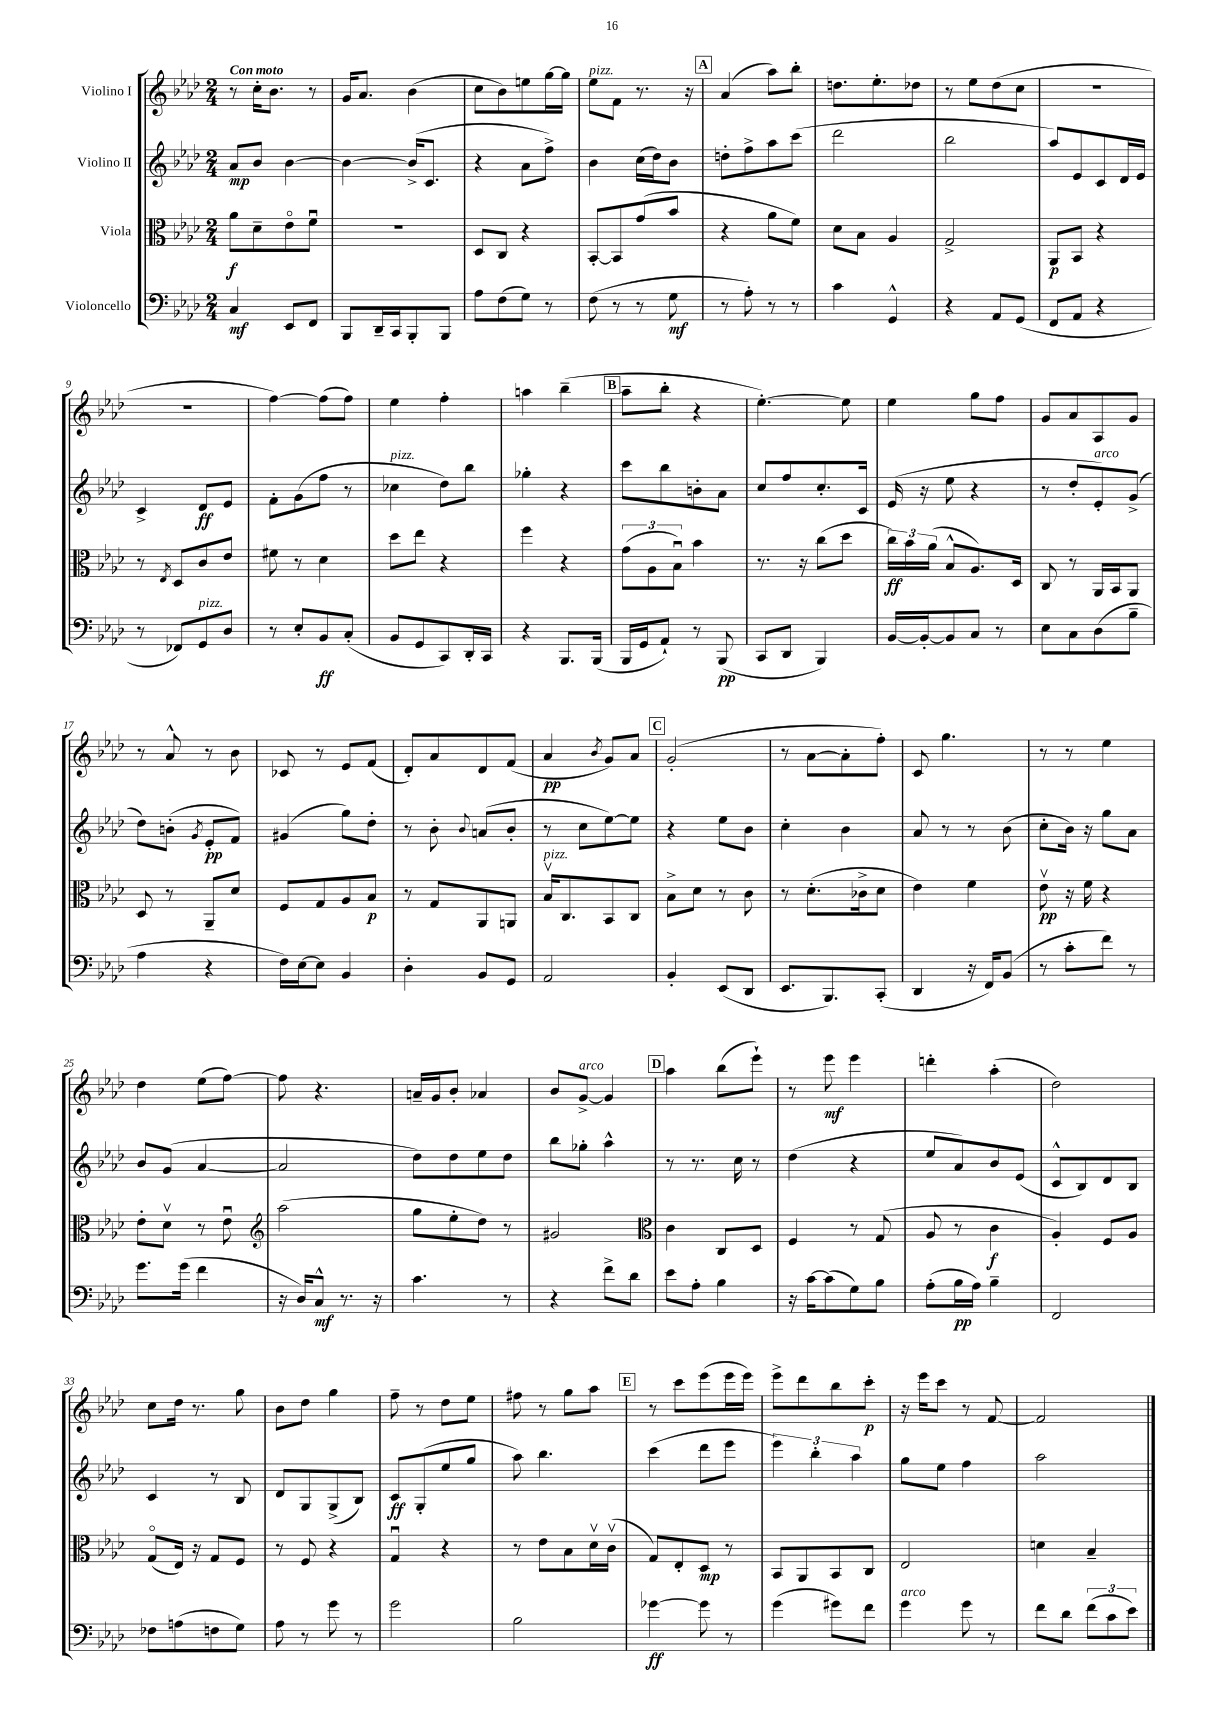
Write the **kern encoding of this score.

**kern	**kern	**kern	**kern
*staff4	*staff3	*staff2	*staff1
*clefF4	*clefC3	*clefG2	*clefG2
*k[b-e-a-d-]	*k[b-e-a-d-]	*k[b-e-a-d-]	*k[b-e-a-d-]
*M2/4	*M2/4	*M2/4	*M2/4
4C	8a-	8a-	8r
.	8d-~	8b-	16cc'
.	.	.	8.b-
8EE-	8e-o	[4b-	.
8FF	8fu	.	8r
=	=	=	=
8BBB-	2r	4b-_	16g
.	.	.	8.a-
16DD-~	.	.	.
16CC	.	.	.
8BBB-'	.	(16b-^]	(4b-
.	.	8.c	.
8BBB-	.	.	.
=	=	=	=
8A-	8D-	4r	8cc
(8F	8C	.	8b-)
8G)	4r	8a-	8ee
8r	.	8ff^)	[16gg
.	.	.	16gg]
=	=	=	=
(8F	[8BB-'	4b-	8ee-
8r	8BB-]	.	8f
8r	(8g	(16cc	8.r
.	.	16dd-)	.
8G	8b-	8b-	.
.	.	.	16r
=	=	=	=
8r	4r	8dd'	(4a-
8A-')	.	8ff^	.
8r	8a-	8aa-	8aa-)
8r	8f)	(8ccc	8bb-'
=	=	=	=
4c	8d-	2ddd-	8.dd
.	8B-	.	.
.	.	.	8.ee-'
4GG^^	4A-	.	.
.	.	.	8dd-
=	=	=	=
4r	2G^	2bb-	8r
.	.	.	8ee-
8AA-	.	.	(8dd-
(8GG	.	.	8cc
=	=	=	=
8FF	8AA-	8aa-)	2r
8AA-	8BB-	8e-	.
4r	4r	8c	.
.	.	16d-	.
.	.	16e-	.
=	=	=	=
8r	8r	4c^	2r
.	8qE-	.	.
8FF-)	8D-	.	.
8GG	8c	8d-	.
8D-	8e-	8e-	.
=	=	=	=
8r	8f#	8f'	[4ff)
8E-'	8r	(8g	.
8BB-	4d-	8ff	(8ff]
(8C'	.	8r	8ff)
=	=	=	=
8BB-	8dd-	4cc-	4ee-
8GG	8ee-	.	.
8CC)	4r	8dd-)	4ff'
16DD-'	.	8bb-	.
16CC	.	.	.
=	=	=	=
4r	4ff	4gg-'	4aa
8.BBB-	4r	4r	(4bb-~
(16BBB-	.	.	.
=	=	=	=
16BBB-	(12g	8ccc	8aa-~
16GG	.	.	.
.	12A-	.	.
8AA-`)	.	8bb-	8bb-'
.	12B-u)	.	.
8r	4b-	8b'	4r
(8BBB-	.	8a-	.
=	=	=	=
8CC	8.r	8cc	[4.ee-')
8DD-	.	8ff	.
.	16r	.	.
4BBB-)	(8cc	8.cc'	.
.	8dd-	.	8ee-]
.	.	16c	.
=	=	=	=
[16BB-	24cc)	(16e-	4ee-
.	24b-	.	.
16BB-'_	.	16r	.
.	(24a-	.	.
8BB-]	8B-^^	8ee-	.
8C	8.A-)	4r	8gg
8r	.	.	8ff
.	16D-	.	.
=	=	=	=
8E-	8C	8r	8g
8C	8r	8dd-'	8a-
(8D-	16AA-	8e-')	8A-
.	16BB-	.	.
8B-~	8AA-	(8g^	8g
=	=	=	=
4A-	8D-	8dd-)	8r
.	8r	(8b'	8a-^^
.	.	8qg	.
4r	8AA-~	8e-'	8r
.	8d-	8f)	8b-
=	=	=	=
16F)	8F	(4g#	8c-
[16E-	.	.	.
8E-]	8G	.	8r
4BB-	8A-	8gg)	8e-
.	8B-	8dd-'	(8f
=	=	=	=
4D-'	8r	8r	8d-')
.	8G	8b-'	8a-
.	.	8qqb-	.
8BB-	8AA-	(8a	8d-
8GG	8AA	8b-'	(8f
=	=	=	=
2AA-	16B-v	8r	4a-
.	8.C	.	.
.	.	8cc	.
.	.	.	8qb-
.	8BB-	[8ee-)	8g)
.	8C	8ee-]	8a-
=	=	=	=
4BB-'	8B-^	4r	(2g'
.	8d-	.	.
(8EE-	8r	8ee-	.
8DD-	8c	8b-	.
=	=	=	=
8.EE-	8r	4cc'	8r
.	(8.d-'	.	[8a-
8.BBB-)	.	.	.
.	.	4b-	8a-']
.	16c-^	.	.
(8CC'	8d-	.	8ff')
=	=	=	=
4DD-	4e-)	8a-	8c
.	.	8r	4.gg
16r	4f	8r	.
16FF)	.	.	.
(8BB-	.	(8b-	.
=	=	=	=
8r	8e-v	8cc'	8r
8c'	16r	16b-)	8r
.	16f	16r	.
8f)	4r	8gg	4ee-
8r	.	8a-	.
=	=	=	=
8.g	8e-'	8b-	4dd-
.	8d-v	(8g	.
(16g	.	.	.
4f	8r	[4a-	(8ee-
.	8e-u	.	[8ff)
=	=	=	=
*	*clefG2	*	*
16r	(2aa-	2a-]	8ff]
16D-)	.	.	.
8C^^	.	.	4.r
8.r	.	.	.
16r	.	.	.
=	=	=	=
4.c	8gg	8dd-)	16a~
.	.	.	16g
.	8ee-'	8dd-	8b-'
.	8dd-)	8ee-	4a-
8r	8r	8dd-	.
=	=	=	=
4r	2g#	8bb-	8b-
.	.	8gg-'	[8g^
8f^	.	4aa-^^	4g]
8d-	.	.	.
=	=	=	=
*	*clefC3	*	*
8e-	4c	8r	4aa-
8A-'	.	8.r	.
4B-	8C	.	(8bb-
.	.	16cc	.
.	8D-	8r	8eee-`)
=	=	=	=
16r	4F	(4dd-	8r
[16c	.	.	.
(8c]	.	.	8eee-
8G)	8r	4r	4eee-
8B-	(8G	.	.
=	=	=	=
(8A-'	8A-	8ee-	4ddd'
16B-	8r	8a-)	.
16A-)	.	.	.
4B-~	4c	8b-	(4aa-'
.	.	(8e-	.
=	=	=	=
2FF	4A-')	8c^^	2dd-)
.	.	8B-)	.
.	8F	8d-	.
.	8A-	8B-	.
=	=	=	=
8F-	(8Go	4c	8cc
(8A	16E-)	.	16dd-
.	16r	.	8.r
8F	8G	8r	.
8G)	8F	8B-	8gg
=	=	=	=
8A-	8r	8d-	8b-
8r	8F	8G	8dd-
8g	4r	(8G^	4gg
8r	.	8B-)	.
=	=	=	=
2g	4Gu	8c	8ff~
.	.	(8G'	8r
.	4r	8ee-	8dd-
.	.	8gg	8ee-
=	=	=	=
2B-	8r	8aa-)	8ff#
.	8e-	4.bb-	8r
.	8B-	.	8gg
.	16d-v	.	8aa-
.	(16cv	.	.
=	=	=	=
[4g-	8G)	(4ccc	8r
.	8E-'	.	8ccc
8g-]	8D-	8ddd-	(8eee-
8r	8r	8eee-	16eee-
.	.	.	16eee-)
=	=	=	=
(4g	8BB-	6eee-)	8eee-^
.	8AA-	.	8ddd-
.	.	6bb-'	.
8g#)	8BB-	.	8bb-
.	.	6aa-	.
8f	8C	.	8ccc'
=	=	=	=
4g	2E-	8gg	16r
.	.	.	16eee-
.	.	8ee-	8ccc
8g	.	4ff	8r
8r	.	.	[8f
=	=	=	=
8f	4d	2aa-	2f]
8d-	.	.	.
(12f	4B-~	.	.
12c	.	.	.
12e-)	.	.	.
==	==	==	==
*-	*-	*-	*-
